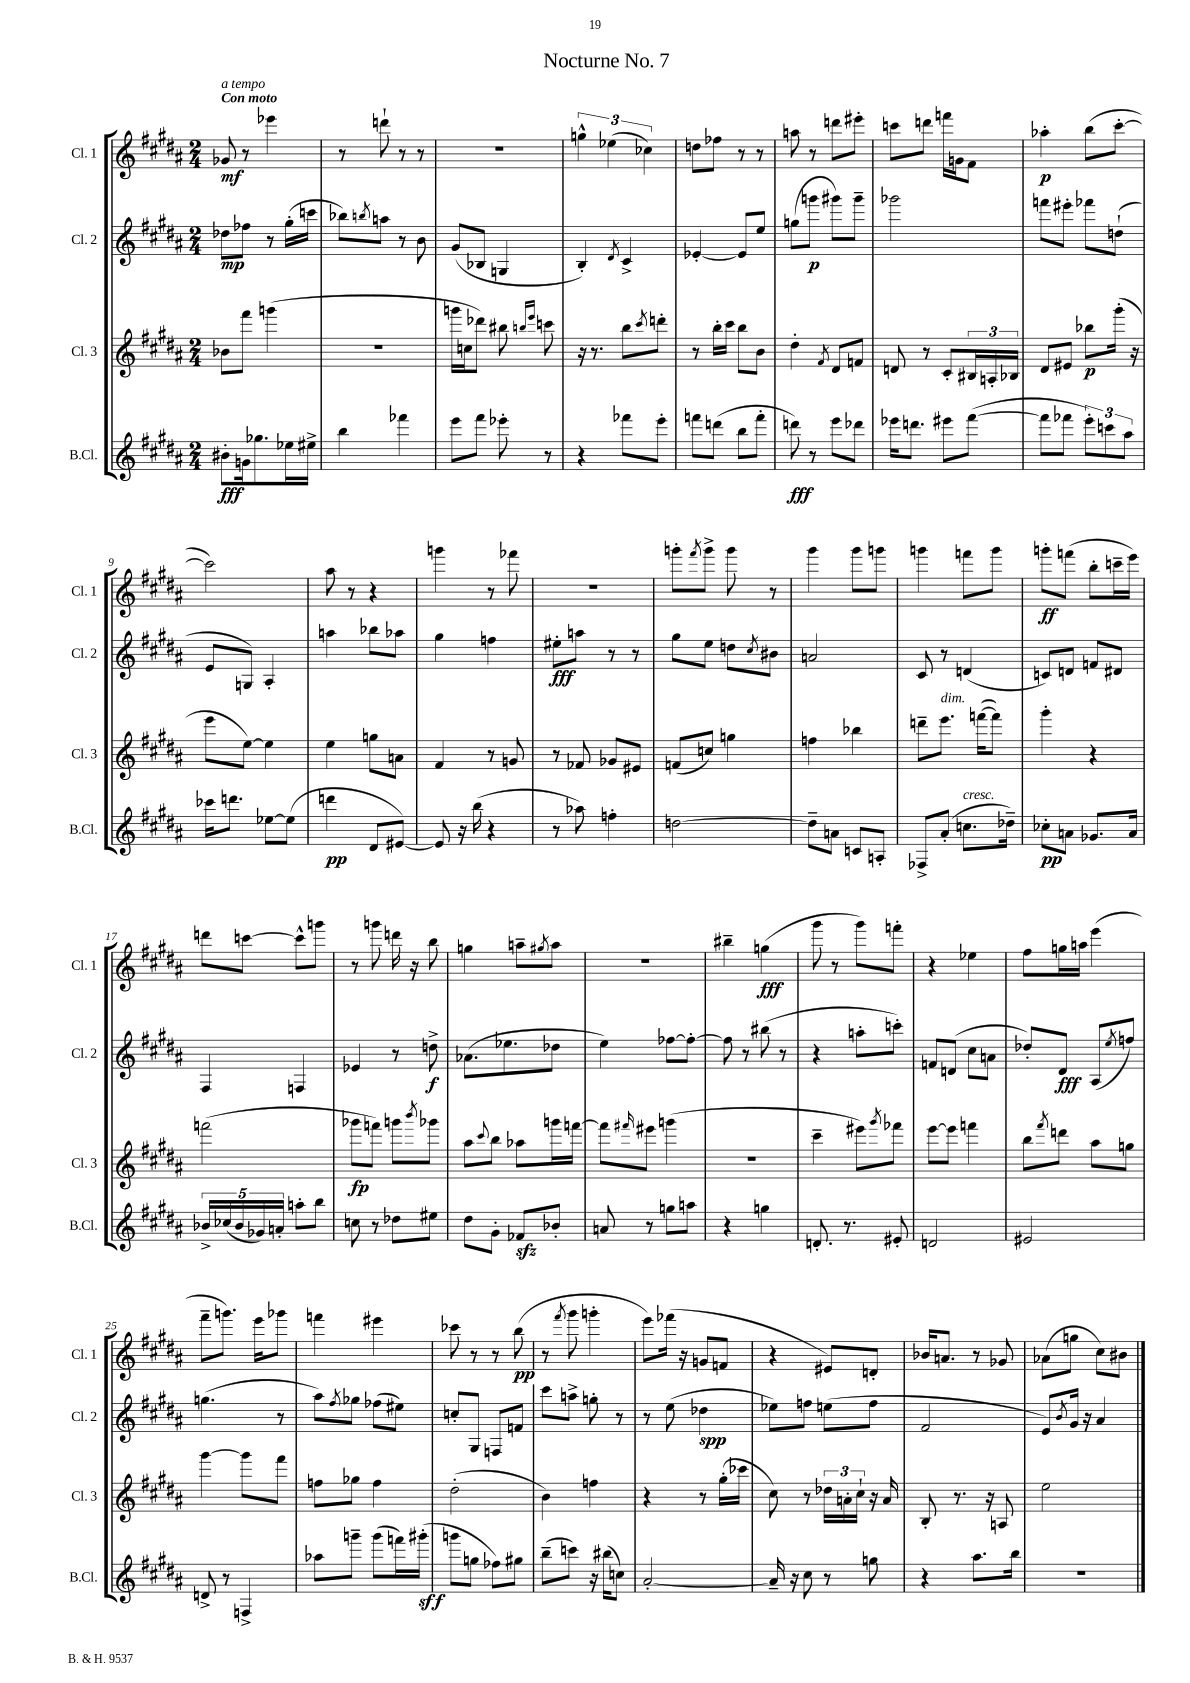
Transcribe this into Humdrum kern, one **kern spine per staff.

**kern	**kern	**kern	**kern
*staff4	*staff3	*staff2	*staff1
*clefG2	*clefG2	*clefG2	*clefG2
*k[f#c#g#d#a#]	*k[f#c#g#d#a#]	*k[f#c#g#d#a#]	*k[f#c#g#d#a#]
*M2/4	*M2/4	*M2/4	*M2/4
8b#'	8b-	8dd-	8g-
16g	8fff#	8ff-	8r
8.gg-	.	.	.
.	(4ggg	8r	4eee-
16ee-	.	(16gg#'	.
16ee#^	.	16ccc	.
=	=	=	=
4bb	2r	8bb-)	8r
.	.	8qbb	.
.	.	8aa	8ddd`
4fff-	.	8r	8r
.	.	8b	8r
=	=	=	=
8eee	16ggg	(8g#	2r
.	16cc	.	.
8fff#	8ddd-)	8B-	.
8eee-'	8bb#	4G	.
.	16qqbb	.	.
.	16qqeee	.	.
8r	8ccc	.	.
=	=	=	=
4r	16r	4B')	6gg^^
.	8.r	.	.
.	.	.	(6ee-
.	.	8qd#	.
8fff-	8bb	4c#^	.
.	.	.	6cc-)
.	8qccc#	.	.
8eee'	8ddd'	.	.
=	=	=	=
8fff	8r	[4e-'	8dd
(8ddd	16bb'	.	8ff-
.	16ccc#	.	.
8bb	8bb	8e-]	8r
8fff'	8b	8ee	8r
=	=	=	=
8ddd)	4dd#'	(8gg	8aa
8r	.	8ggg	8r
.	8qf#	.	.
8eee	8d#	8ggg#)	8ddd
8ddd-	8f	8ggg#~	8eee#'
=	=	=	=
16eee-	8d	2ggg-	8ccc
8.ddd	.	.	.
.	8r	.	8ddd
8eee#	8c#'	.	16fff
.	.	.	16g
([8fff#	24B#	.	8f#
.	24A'	.	.
.	24B-	.	.
=	=	=	=
8fff#]	8d#	8fff	4aa-'
8fff-	8e#	8eee#'	.
12eee')	8bb-	8fff-	(8bb
12ccc	.	.	.
.	(16ggg#'	(8dd`	[8ccc#'
12aa#	.	.	.
.	16r	.	.
=	=	=	=
16ccc-	8eee	8e	2ccc#])
8.ddd	.	.	.
.	[8ee)	8G)	.
[8ee-	4ee]	4A#'	.
(8ee-]	.	.	.
=	=	=	=
4ddd	4ee	4aa	8aa#
.	.	.	8r
8d#	8gg	8bb-	4r
[8e#)	8a	8aa-	.
=	=	=	=
8e#]	4f#	4gg#	4ggg
16r	.	.	.
(16bb	.	.	.
4r	8r	4ff	8r
.	8g	.	8fff-
=	=	=	=
8r	8r	8ee#'	2r
8aa-)	8f-	8aa	.
4ff'	8g-	8r	.
.	8e#	8r	.
=	=	=	=
[2dd	(8f	8gg#	8ggg'
.	.	.	8qfff#
.	8cc)	8ee	8ggg^
.	4gg	8dd	8ggg
.	.	8qcc#	.
.	.	8b#	8r
=	=	=	=
8dd~]	4ff	2a	4ggg#
8a	.	.	.
8c	4bb-	.	8ggg#
8A'	.	.	8ggg
=	=	=	=
8F-^	8ddd~	8c#	4ggg
(8a#'	8.eee	8r	.
8.cc	.	(4d	8fff
.	([16fff	.	.
.	8fff])	.	8ggg
16dd-~)	.	.	.
=	=	=	=
8cc-'	4ggg#'	8c)	8ggg'
8a	.	8d	(8fff
8.g-	4r	8f	8bb'
.	.	8d#	16ccc~
16a	.	.	16eee)
=	=	=	=
20b-^	(2fff	4F#	8ddd
(20cc-	.	.	.
20b-	.	.	.
.	.	.	[8ccc
20g-)	.	.	.
20a'	.	.	.
8aa'	.	4F	8ccc^^]
8bb	.	.	8ggg
=	=	=	=
8cc	8ggg-	4e-	8r
8r	8fff)	.	8ggg
8dd-	8ggg	8r	16ddd
.	.	.	16r
.	8qbbb	.	.
8ee#	8ggg-	8dd^	8bb
=	=	=	=
8dd#	8aa#	(8.a-	4gg
.	8qqccc#	.	.
8g#'	8bb	.	.
.	.	8.ee-	.
8f-	8aa-	.	8aa~
.	.	.	8qgg#
8b-'	16ggg	8dd-	8aa
.	[16fff	.	.
=	=	=	=
8a	8fff]	4ee)	2r
.	16qqfff#	.	.
8r	8eee#	.	.
8gg	(4ggg	[8ff-	.
8aa	.	8ff-'_	.
=	=	=	=
4r	2r	8ff-]	4bb#~
.	.	8r	.
4gg	.	(8bb#	(4gg
.	.	8r	.
=	=	=	=
8.d'	4ccc#~	4r	8ggg#
.	.	.	8r
8.r	.	.	.
.	8eee#)	8aa'	8ggg#)
.	8qggg#	.	.
8e#'	8fff-	8ccc')	8fff'
=	=	=	=
2d	[8eee	8f	4r
.	8eee]	(8d	.
.	4fff	8cc#	4ee-
.	.	8a	.
=	=	=	=
2e#	8bb	8dd-')	8ff#
.	8qfff#	.	.
.	8ddd	8d#	16gg
.	.	.	16aa
.	8aa#	(8A#	(4eee
.	.	8qee	.
.	8gg	8ff)	.
=	=	=	=
8d^	[4ggg#	(4.gg	8fff#~
8r	.	.	8.ggg)
4F^	8ggg#]	.	.
.	.	.	16eee
.	8fff#	8r	8ggg-
=	=	=	=
8aa-	8ff	8aa#)	4fff
.	.	8qff#	.
8ggg~	8gg-	8gg-	.
(8ggg	4ff	(8ff-	4eee#
16fff)	.	8ee#)	.
(16ggg#'	.	.	.
=	=	=	=
8ggg	(2dd#'	8cc'	8ccc-
8gg	.	8G#	8r
8ff-)	.	8F	8r
8gg#	.	8f	(8bb
=	=	=	=
(8bb~	4b)	8ccc#	8r
.	.	.	8qfff#
8ccc)	.	8aa^	8ggg#
16r	4ff	8gg'	4ggg'
(16bb#	.	.	.
8cc)	.	8r	.
=	=	=	=
[2a#'	4r	8r	8eee)
.	.	(8ee	(16fff-
.	.	.	16r
.	8r	4dd-	8g
.	(16gg#'	.	8f
.	16ccc-	.	.
=	=	=	=
16a#~]	8cc#)	8ee-)	4r
16r	.	.	.
8cc#	8r	8ff	.
8r	24dd-	(8ee	8e#)
.	24a'	.	.
.	24cc#`	.	.
8gg	16r	8ff	8d'
.	16a	.	.
=	=	=	=
4r	8B'	2f#	16b-
.	.	.	8.a
.	8.r	.	.
8.aa#	.	.	8r
.	16r	.	.
.	8A	.	8g-
16bb	.	.	.
=	=	=	=
2r	2ee	8e)	(8a-
.	.	8qb	.
.	.	16g#	8gg
.	.	16r	.
.	.	4a#	8cc#)
.	.	.	8b#
==	==	==	==
*-	*-	*-	*-
